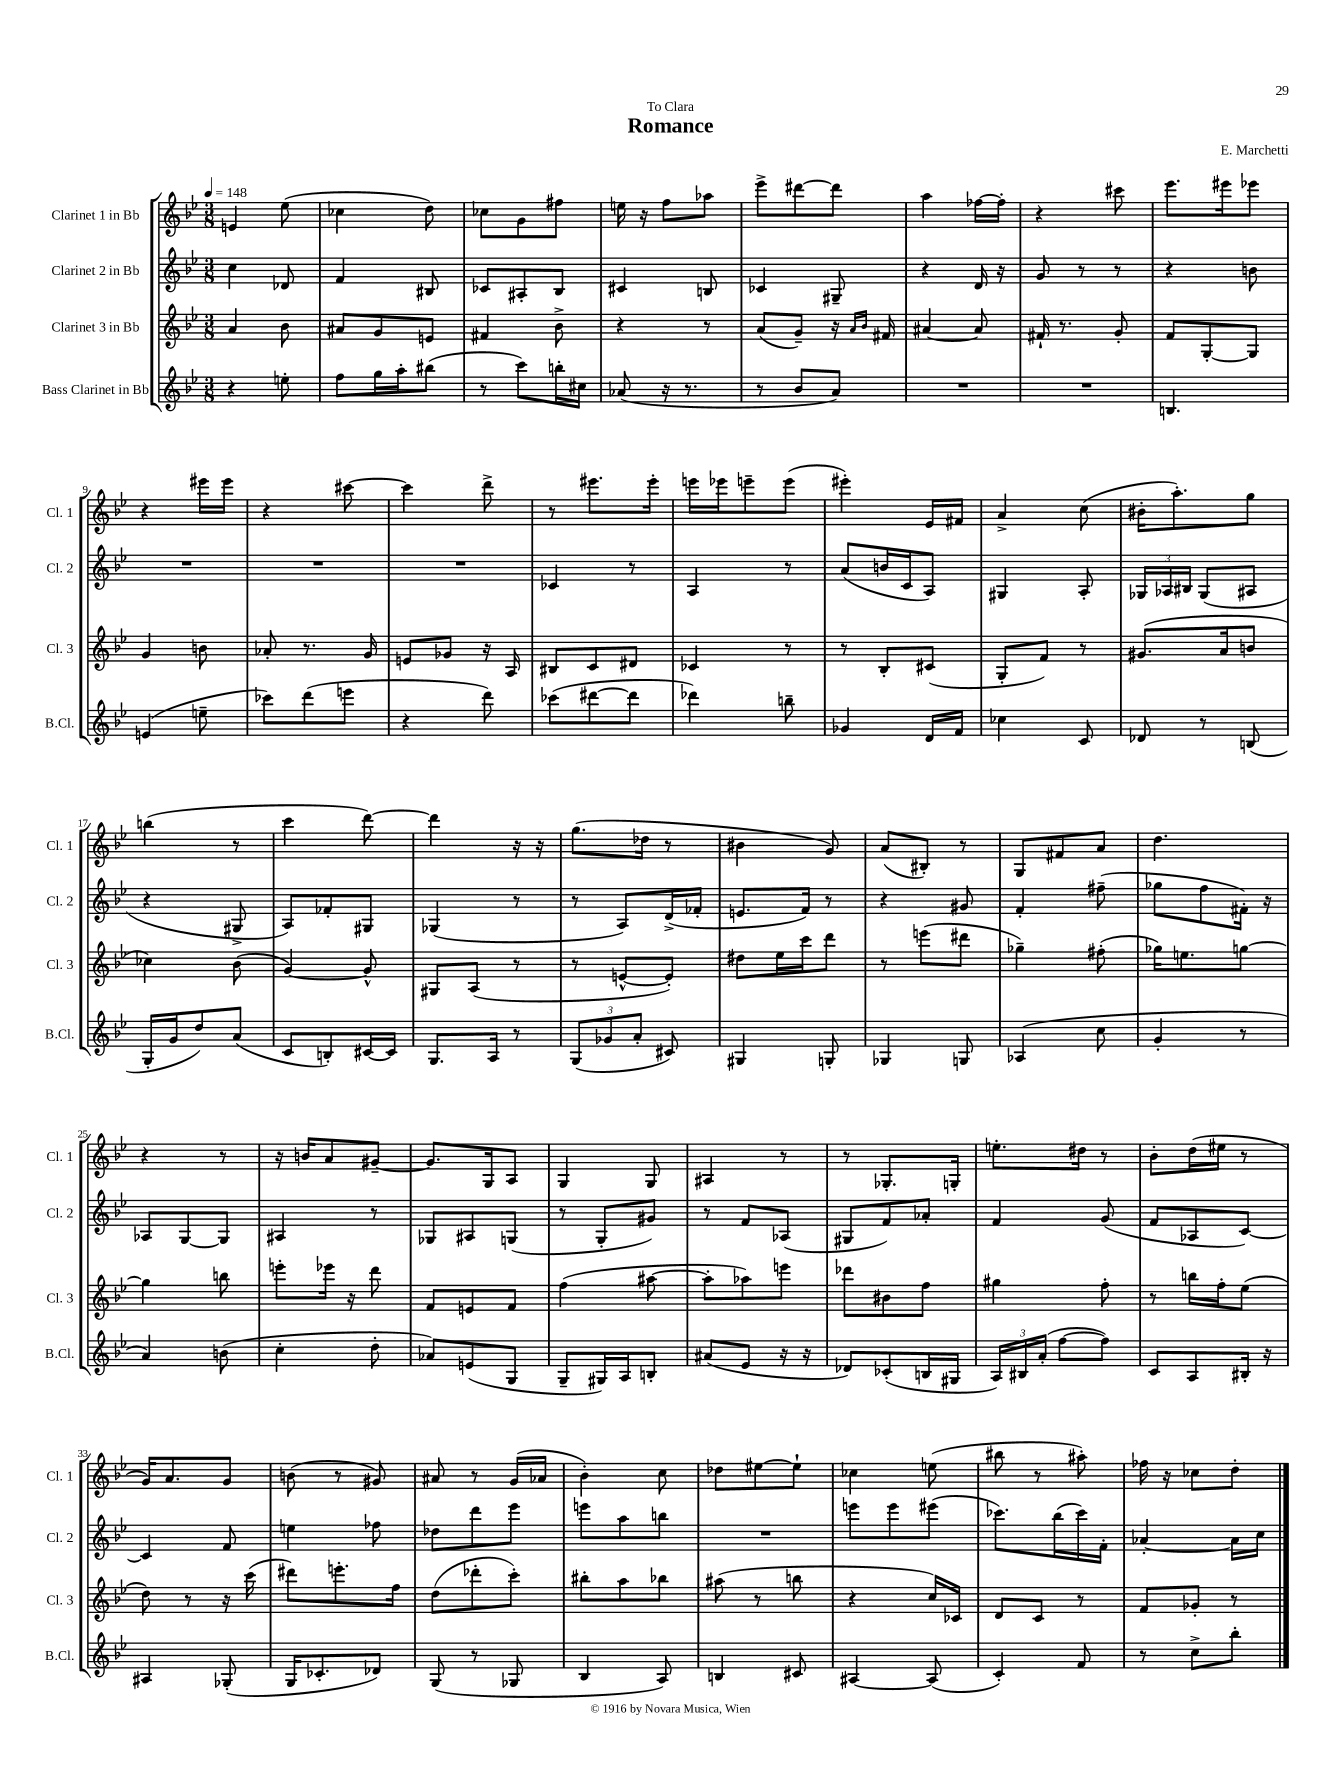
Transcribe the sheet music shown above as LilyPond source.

\header { title = "Romance" composer = "E. Marchetti" dedication = "To Clara" }
<<
\new StaffGroup <<
\new Staff = "s0" \with { instrumentName = "Clarinet 1 in Bb" shortInstrumentName = "Cl. 1" } {
    \clef treble \key bes \major \numericTimeSignature \time 3/8 \tempo 4 = 148
    \autoBeamOff e'4 ees''8( |
    ces''4 d''8) |
    ces''8[ g'8 fis''8] |
    e''16 r16 f''8[ aes''8] |
    ees'''8[-> dis'''8~ dis'''8] |
    a''4 fes''16[~ fes''16]-. |
    r4 cis'''8 |
    ees'''8.[ eis'''16 ees'''8] |
    r4 eis'''16[ eis'''16] |
    r4 cis'''8~ |
    cis'''4 d'''8-> |
    r8 eis'''8.[ eis'''16]-. |
    e'''16[ ees'''16 e'''8-- e'''8]( |
    eis'''4-.) ees'16[ fis'16] |
    a'4-> c''8( |
    bis'16[-. a''8.-.) g''8] |
    b''4( r8 |
    c'''4 d'''8~) |
    d'''4 r16 r16 |
    g''8.[( des''16] r8 |
    bis'4 g'8) |
    a'8[( bis8]-.) r8 |
    g8[ fis'8 a'8] |
    d''4. |
    r4 r8 |
    r16 b'16[ a'8 gis'8]~-- |
    gis'8.[ g16 a8] |
    g4 g8 |
    ais4 r8 |
    r8 ges8.[-. g16]-. |
    e''8.[-. dis''16] r8 |
    bes'8[-. d''16( eis''16] r8 |
    g'16[) a'8. g'8] |
    b'8( r8 gis'8) |
    ais'8 r8 g'16[( aes'16] |
    bes'4-.) c''8 |
    des''8[ eis''8~ eis''8]-! |
    ces''4 e''8( |
    bis''8 r8 ais''8-.) |
    fes''16 r16 ces''8[ d''8]-. \bar "|." |
}
\new Staff = "s1" \with { instrumentName = "Clarinet 2 in Bb" shortInstrumentName = "Cl. 2" } {
    \clef treble \key bes \major \numericTimeSignature \time 3/8
    \autoBeamOff c''4 des'8 |
    f'4 bis8 |
    ces'8[ ais8-. bes8] |
    cis'4 b8 |
    ces'4 gis8-- |
    r4 d'16 r16 |
    g'8 r8 r8 |
    r4 b'8 |
    R4. |
    R4. |
    R4. |
    ces'4 r8 |
    a4 r8 |
    a'8[( b'16 c'16 a8]) |
    gis4 a8-. |
    \tuplet 3/2 { ges16[ aes16 bis16] } ges8[( ais8] |
    r4 gis8-> |
    a8[) fes'8-. gis8] |
    ges4( r8 |
    r8 a8[) d'16->( fes'16]-. |
    e'8.[ f'16]) r8 |
    r4 gis'8 |
    f'4-. fis''8--( |
    ges''8[ f''8 fis'16]-.) r16 |
    aes8[ g8~ g8] |
    ais4 r8 |
    ges8[ ais8 g8]( |
    r8 g8[-. gis'8]) |
    r8 f'8[ aes8]( |
    gis8[ f'8) aes'8]-. |
    f'4 g'8( |
    f'8[ aes8 c'8]~) |
    c'4 f'8 |
    e''4 fes''8 |
    des''8[ d'''8 ees'''8] |
    e'''8[ a''8 b''8] |
    R4. |
    e'''8[ e'''8 eis'''8]( |
    ces'''8.[) bes''16( ces'''16) f'16]-. |
    aes'4~-. aes'16[ c''16] \bar "|." |
}
\new Staff = "s2" \with { instrumentName = "Clarinet 3 in Bb" shortInstrumentName = "Cl. 3" } {
    \clef treble \key bes \major \numericTimeSignature \time 3/8
    \autoBeamOff a'4 bes'8 |
    ais'8[ g'8 e'8] |
    fis'4 bes'8-> |
    r4 r8 |
    a'8[( g'8]--) r16 \grace { a'16[ bes'16] } fis'16 |
    ais'4~ ais'8 |
    fis'16-! r8. g'8-. |
    f'8[ g8~-. g8] |
    g'4 b'8 |
    aes'8-. r8. g'16 |
    e'8[ ges'8] r16 a16 |
    bis8[ c'8 dis'8] |
    ces'4 r8 |
    r8 bes8[-. cis'8]( |
    g8[-. f'8]) r8 |
    gis'8.[( a'16 b'8] |
    ces''4) bes'8( |
    g'4~) g'8-^ |
    gis8[ a8]( r8 |
    r8 e'8[~-^ e'8]-.) |
    dis''8[ ees''16 c'''16 d'''8] |
    r8 e'''8[( dis'''8] |
    ges''4--) fis''8-.( |
    ges''16[) e''8. g''8]~ |
    g''4 b''8 |
    e'''8[-. ees'''16] r16 d'''8 |
    f'8[ e'8 f'8] |
    f''4( ais''8~ |
    ais''8[-. aes''8) e'''8] |
    des'''8[ bis'8 f''8] |
    gis''4 f''8-. |
    r8 b''16[ f''16-. ees''8]( |
    d''8) r8 r16 c'''16( |
    dis'''8[) e'''8.-. f''16] |
    d''8[( des'''8-. c'''8]-.) |
    bis''8[-. a''8 bes''8] |
    ais''8( r8 b''8 |
    r4 c''16[) ces'16] |
    d'8[ c'8] r8 |
    f'8[ ges'8]-. r8 \bar "|." |
}
\new Staff = "s3" \with { instrumentName = "Bass Clarinet in Bb" shortInstrumentName = "B.Cl." } {
    \clef treble \key bes \major \numericTimeSignature \time 3/8
    \autoBeamOff r4 e''8-. |
    f''8[ g''16 a''16-. bis''8]( |
    r8 c'''8[) b''16-. cis''16] |
    aes'8( r16 r8. |
    r8 bes'8[ a'8]) |
    R4. |
    R4. |
    b4. |
    e'4( e''8-- |
    ces'''8[) d'''8( e'''8] |
    r4 d'''8) |
    ces'''8[( dis'''8~ dis'''8] |
    des'''4) b''8-- |
    ges'4 d'16[ f'16] |
    ces''4 c'8 |
    des'8 r8 b8( |
    g16[-. g'16 d''8) a'8]( |
    c'8[ b8-.) cis'16~ cis'16] |
    g8.[ a16] r8 |
    \tuplet 3/2 { g8[( ges'8 a'8]-. } cis'8) |
    gis4 g8-. |
    ges4 g8 |
    aes4( c''8 |
    g'4-. r8 |
    a'4) b'8( |
    c''4-. d''8-. |
    aes'8[) e'8( g8] |
    g8[-- gis16) a16 b8]-. |
    ais'8[( ees'8] r16 r16 |
    des'8[) ces'8-.( b16 gis16] |
    \tuplet 3/2 { a16[) bis16 a'16]-.( } f''8[~ f''8]) |
    c'8[ a8 bis16]-. r16 |
    ais4 ges8-.( |
    g16[ ces'8.-. des'8]) |
    g8( r8 ges8 |
    bes4 a8) |
    b4 cis'8 |
    ais4~ ais8( |
    c'4-.) f'8 |
    r8 c''8[-> bes''8]-. \bar "|." |
}
>>
>>
